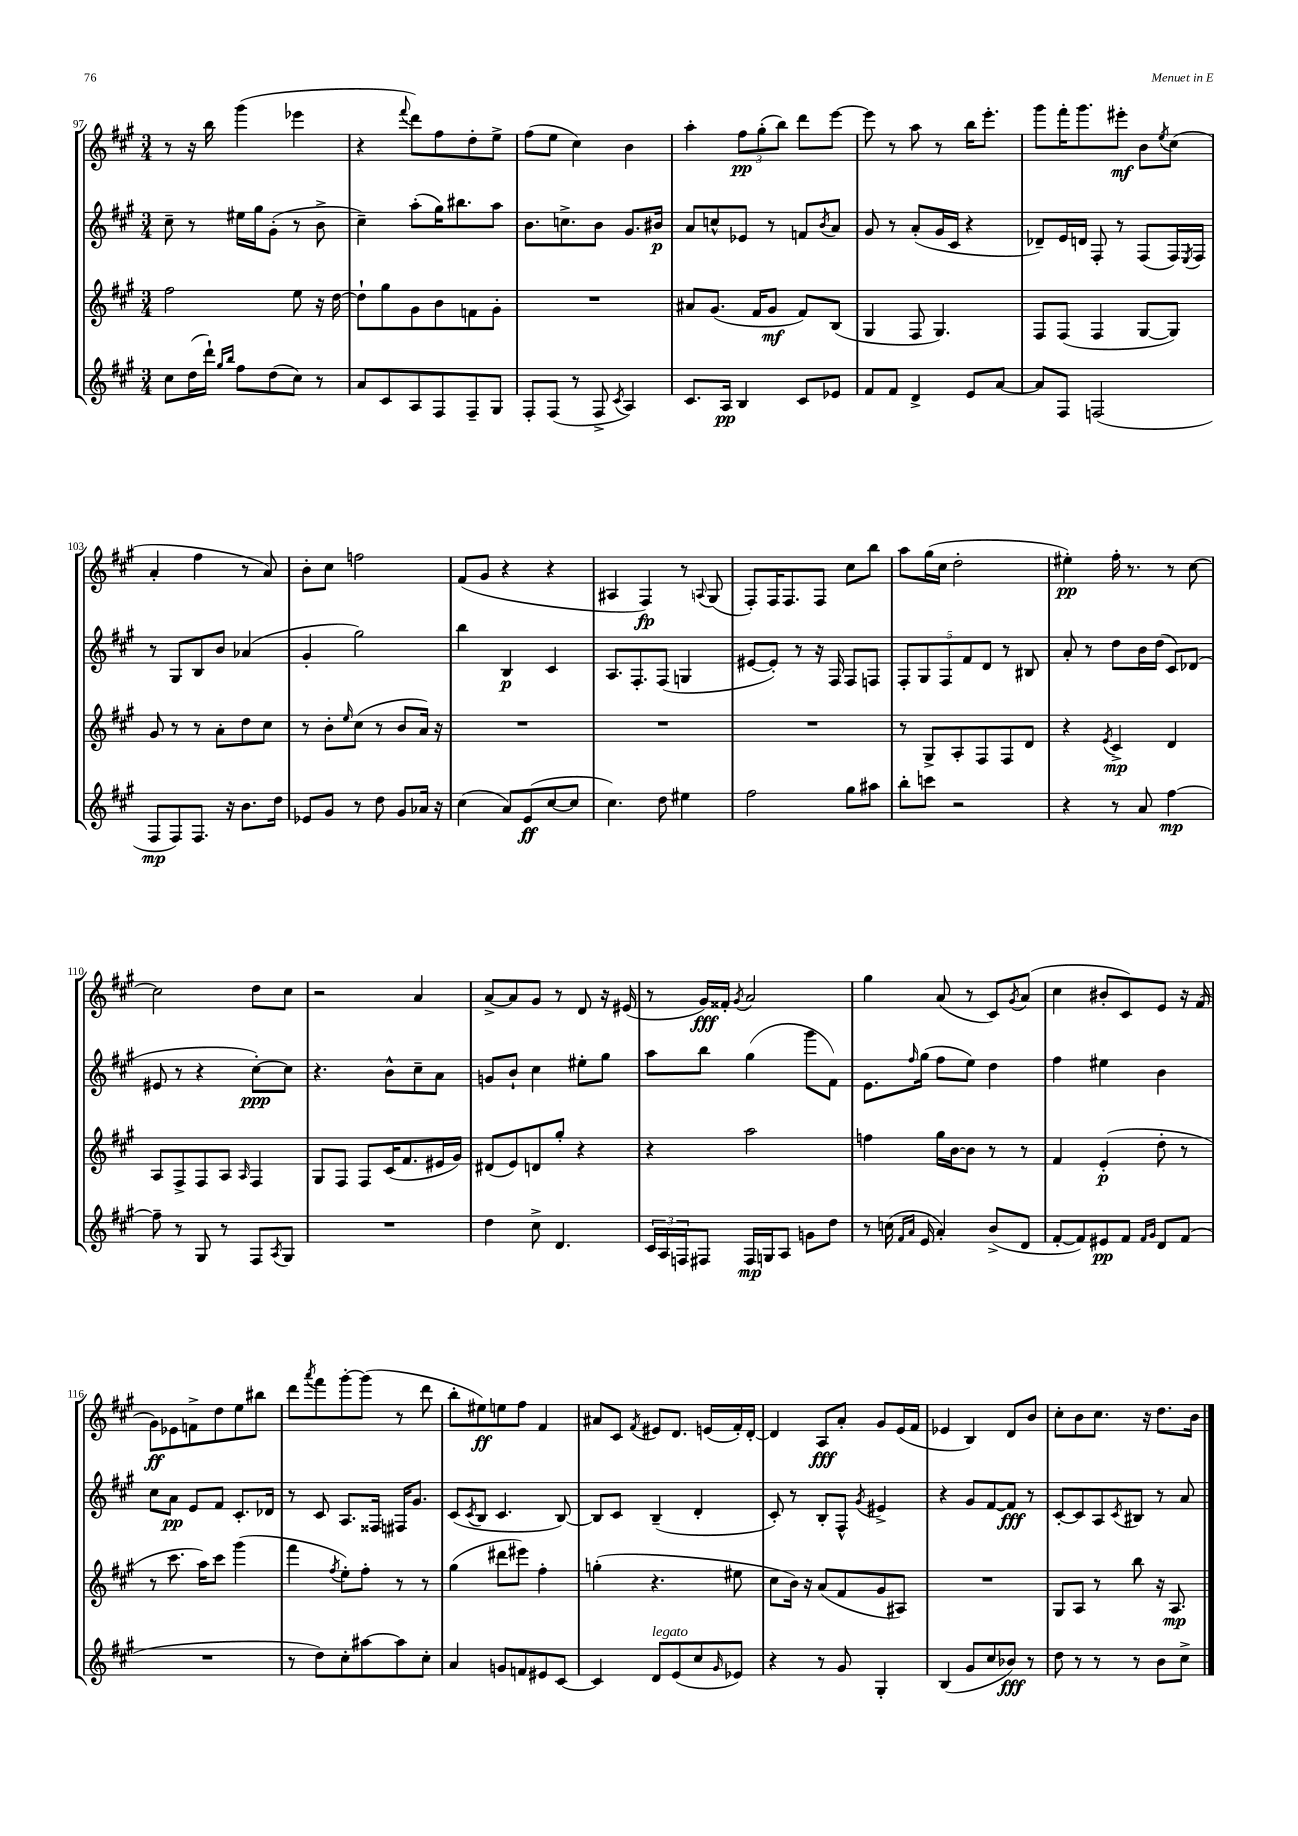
<<
\new StaffGroup <<
\new Staff = "s0" {
    \clef treble \key a \major \numericTimeSignature \time 3/4
    r8 r16 b''16 gis'''4( ees'''4 |
    r4 \appoggiatura { fis'''8 } d'''8) fis''8 d''8-. e''8-> |
    fis''8( e''8 cis''4) b'4 |
    a''4-. \tuplet 3/2 { fis''8\pp gis''8-.( b''8) } d'''8 e'''8~ |
    e'''8 r8 a''8 r8 b''16 e'''8.-. |
    gis'''8 fis'''16-. gis'''8. eis'''8-.\mf b'8 \acciaccatura { e''8 } cis''8( |
    a'4-. fis''4 r8 a'8) |
    b'8-. cis''8 f''2 |
    fis'8( gis'8 r4 r4 |
    ais4 fis4\fp) r8 \appoggiatura { a8 } gis8( |
    fis8-.) fis16 fis8. fis8 cis''8 b''8 |
    a''8 gis''16( cis''16 d''2-. |
    eis''4-.\pp) fis''16-. r8. r8 cis''8~ |
    cis''2 d''8 cis''8 |
    r2 a'4 |
    a'8~-> a'8 gis'8 r8 d'8 r16 eis'16( |
    r8 gis'16\fff) fisis'16-. \acciaccatura { gis'8 } a'2 |
    gis''4 a'8( r8 cis'8) \acciaccatura { gis'8 } a'8( |
    cis''4 bis'8-. cis'8) e'8 r16 fis'16( |
    gis'8\ff) ees'8 f'8-> d''8 e''8 bis''8 |
    d'''8 \acciaccatura { a'''8 } fis'''8 gis'''8~-. gis'''8( r8 d'''8 |
    b''8-. eis''8\ff) e''8 fis''8 fis'4 |
    ais'8 cis'8 \acciaccatura { fis'8 } eis'8 d'8. e'16( fis'16-.) d'16~-. |
    d'4 a8\fff a'8-. gis'8 e'16( fis'16 |
    ees'4 b4) d'8 b'8 |
    cis''8-. b'8 cis''8. r16 d''8. b'16 \bar "|." |
}
\new Staff = "s1" {
    \clef treble \key a \major \numericTimeSignature \time 3/4
    cis''8-- r8 eis''16 gis''16 gis'8-.( r8 b'8-> |
    cis''4--) a''8-.( gis''16) bis''8. a''8 |
    b'8. c''8.-> b'8 gis'8. bis'16\p |
    a'8 c''8-^ ees'8 r8 f'8 \acciaccatura { b'8 } a'8 |
    gis'8 r8 a'8-.( gis'16 cis'16 r4 |
    des'8--) e'16 d'16 fis8-. r8 fis8( fis16) \acciaccatura { e8 } fis16 |
    r8 gis8 b8 b'8 aes'4( |
    gis'4-. gis''2) |
    b''4 b4\p cis'4 |
    a8. fis8.-. fis8( g4 |
    eis'8~ eis'8-.) r8 r16 fis16 fis8 f8 |
    \tuplet 5/4 { fis8-. gis8 fis8 fis'8 d'8 } r8 bis8 |
    a'8-. r8 d''8 b'16 d''16( cis'8) des'8( |
    eis'8 r8 r4 cis''8~-.\ppp) cis''8 |
    r4. b'8-^ cis''8-- a'8 |
    g'8 b'8-! cis''4 eis''8-. gis''8 |
    a''8 b''8 gis''4( gis'''8 fis'8) |
    e'8. \grace { fis''16 } gis''16( fis''8 e''8) d''4 |
    fis''4 eis''4 b'4 |
    cis''8 a'8\pp e'8 fis'8 cis'8.-. des'16 |
    r8 cis'8 a8. fisis16 fis16 gis'8. |
    cis'8( \acciaccatura { cis'8 } b8 cis'4. b8~) |
    b8 cis'8 b4--( d'4-. |
    cis'8-.) r8 b8-. fis8-^ \acciaccatura { gis'8 } eis'4-> |
    r4 gis'8 fis'8~ fis'8\fff r8 |
    cis'8~-. cis'8 a8 \acciaccatura { cis'8 } bis8 r8 a'8 \bar "|." |
}
\new Staff = "s2" {
    \clef treble \key a \major \numericTimeSignature \time 3/4
    fis''2 e''8 r16 d''16~ |
    d''8-! gis''8 gis'8 b'8 f'8 gis'8-. |
    R2. |
    ais'8 gis'8.( fis'16 gis'8\mf fis'8) b8( |
    gis4 fis8 gis4.) |
    fis8 fis8( fis4 gis8~ gis8) |
    gis'8 r8 r8 a'8-. d''8 cis''8 |
    r8 b'8-. \grace { e''16 } cis''8( r8 b'8 a'16) r16 |
    R2. |
    R2. |
    R2. |
    r8 gis8-> a8-. fis8 fis8 d'8 |
    r4 \acciaccatura { e'8 } cis'4->\mp d'4 |
    a8 fis8-> fis8 a8 \grace { a16 } fis4 |
    gis8 fis8 fis8 cis'16( fis'8. eis'16 gis'16) |
    dis'8( e'8) d'8 gis''8-. r4 |
    r4 a''2 |
    f''4 gis''16 b'16~ b'8 r8 r8 |
    fis'4 e'4-.\p( d''8-. r8 |
    r8 cis'''8. a''16) cis'''8 gis'''4( |
    fis'''4 \acciaccatura { fis''8 } e''8-.) fis''8-. r8 r8 |
    gis''4( dis'''8 eis'''8) fis''4-. |
    g''4-.( r4. eis''8 |
    cis''8 b'16) r16 a'8( fis'8 gis'8 ais8) |
    R2. |
    gis8 a8 r8 b''8 r16 a8.\mp \bar "|." |
}
\new Staff = "s3" {
    \clef treble \key a \major \numericTimeSignature \time 3/4
    cis''8 d''16( d'''16-!) \grace { gis''16 b''16 } fis''8 d''8( cis''8) r8 |
    a'8 cis'8 a8 fis8 fis8-- gis8 |
    fis8-. fis8( r8 fis8-> \acciaccatura { cis'8 } a4) |
    cis'8. a16\pp b4 cis'8 ees'8 |
    fis'8 fis'8 d'4-> e'8 a'8~ |
    a'8 fis8 f2( |
    fis8\mp fis8) fis8. r16 b'8. d''16 |
    ees'8 gis'8 r8 d''8 gis'8 aes'16 r16 |
    cis''4( a'8) e'8\ff( cis''8~ cis''8 |
    cis''4.) d''8 eis''4 |
    fis''2 gis''8 ais''8 |
    b''8-. c'''8 r2 |
    r4 r8 a'8 fis''4~\mp |
    fis''8-- r8 gis8 r8 fis8 \acciaccatura { a8 } gis8 |
    R2. |
    d''4 cis''8-> d'4. |
    \tuplet 3/2 { cis'16 a16 f16 } fis8 fis16\mp g16 a8 g'8 d''8 |
    r8 c''16( \grace { fis'16 a'16 } e'16 a'4-.) b'8->( d'8 |
    fis'8~-. fis'8) eis'8\pp fis'8 \grace { fis'16 gis'16 } d'8 fis'8( |
    R2. |
    r8 d''8) cis''8-. ais''8~ ais''8 cis''8-. |
    a'4 g'8 f'8 eis'8 cis'8~ |
    cis'4 d'8^\markup { \italic "legato" } e'8( cis''8 \grace { gis'16 } ees'8) |
    r4 r8 gis'8 gis4-. |
    b4( gis'8 cis''8 bes'8\fff) r8 |
    d''8 r8 r8 r8 b'8 cis''8-> \bar "|." |
}
>>
>>
\layout { \context { \Score currentBarNumber = #97 } }
